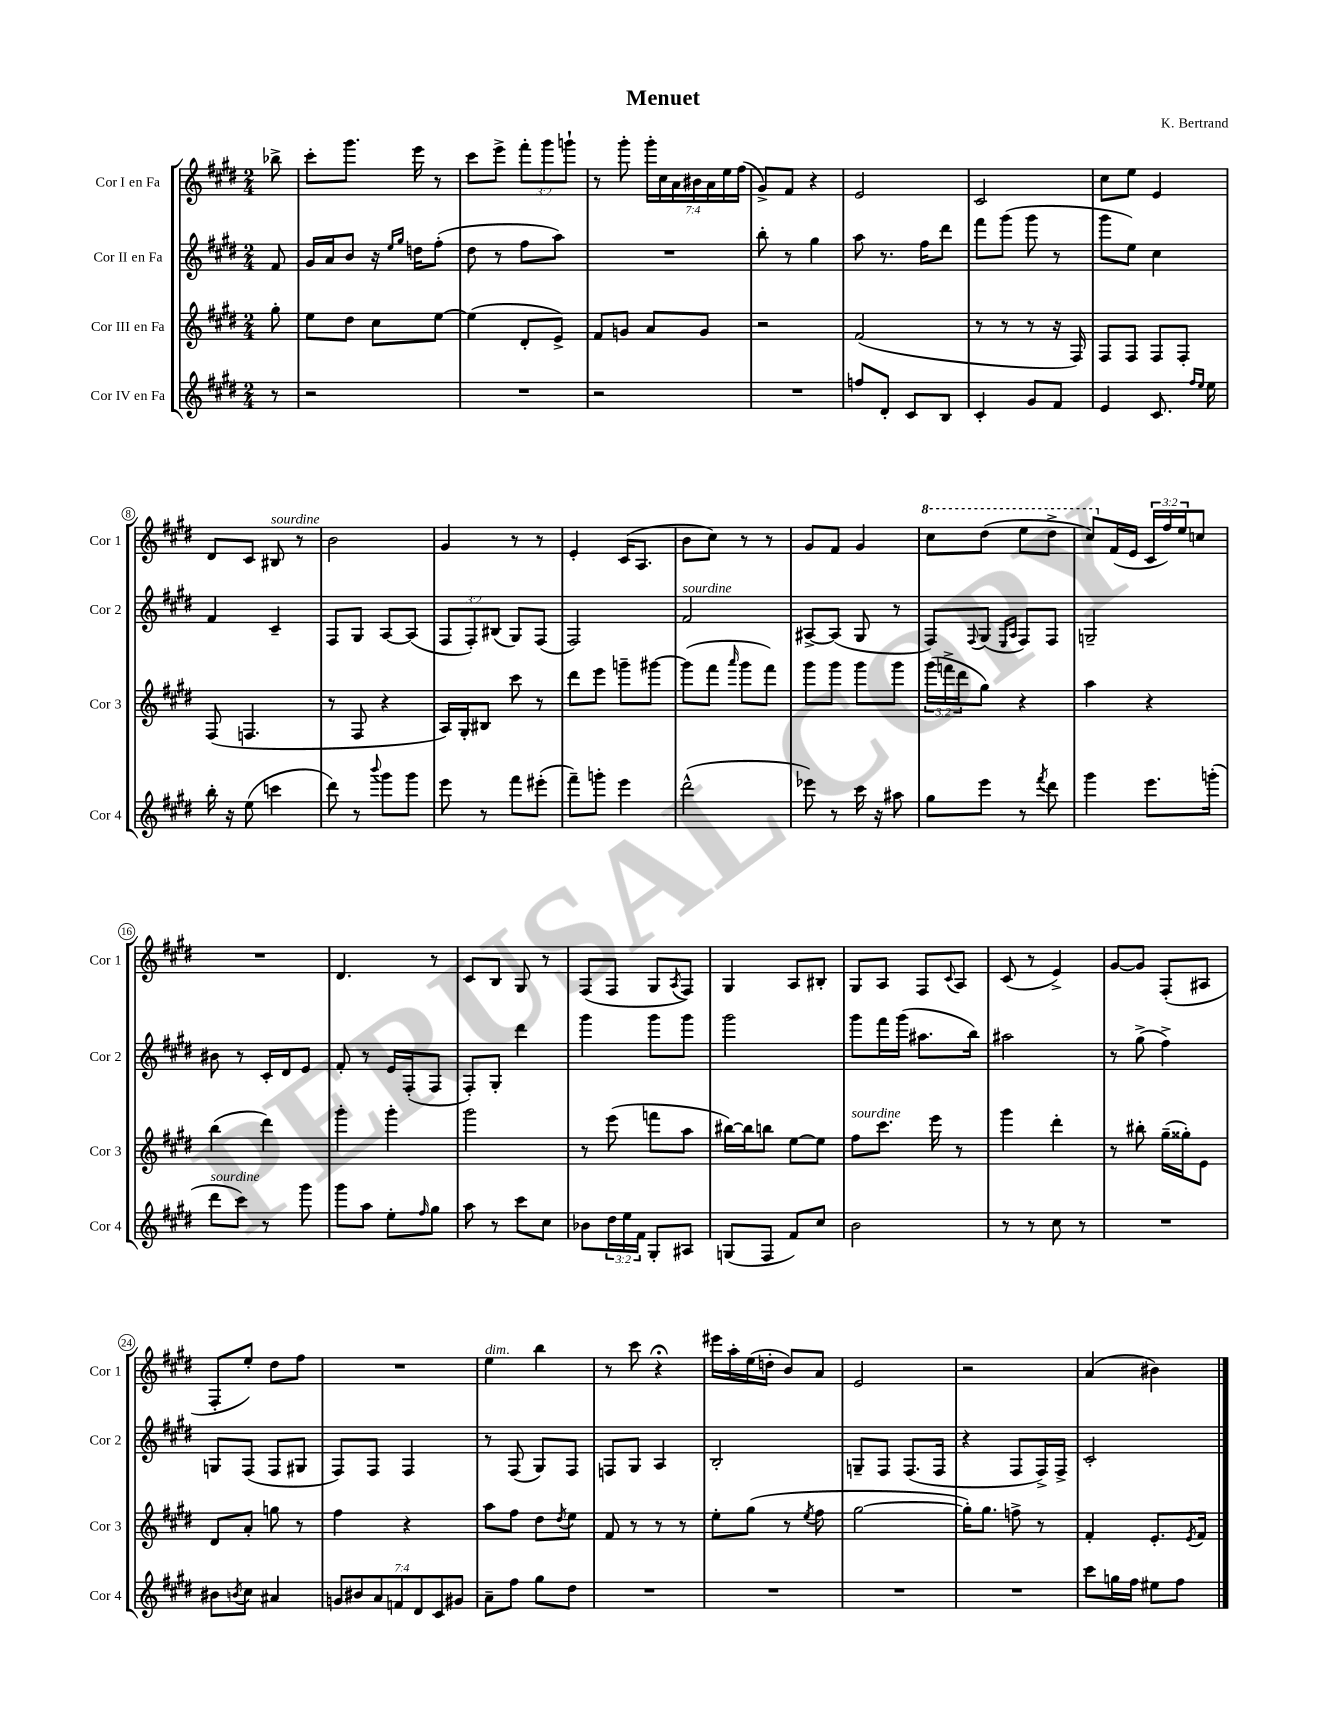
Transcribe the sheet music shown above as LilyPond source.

\header { title = "Menuet" composer = "K. Bertrand" }
<<
\new StaffGroup <<
\new Staff = "s0" \with { instrumentName = "Cor I en Fa" shortInstrumentName = "Cor 1" } {
    \clef treble \key e \major \numericTimeSignature \time 2/4 \override Staff.TupletNumber.text = #tuplet-number::calc-fraction-text \partial 8
    bes''8-> |
    cis'''8-. gis'''8. e'''16 r8 |
    cis'''8 e'''8-> \tuplet 3/2 { fis'''8-. gis'''8 g'''8-! } |
    r8 gis'''8-. \tuplet 7/4 { gis'''16-. cis''16 a'16 bis'16 a'16 e''16 fis''16( } |
    gis'8->) fis'8 r4 |
    e'2 |
    cis'2 |
    cis''8 e''8 e'4 |
    dis'8 cis'8 bis8^\markup { \italic "sourdine" } r8 |
    b'2 |
    gis'4 r8 r8 |
    e'4-. cis'16( a8. |
    b'8 cis''8) r8 r8 |
    gis'8 fis'8 gis'4 |
    \ottava #1 cis'''8 dis'''8( e'''8 dis'''8-> |
    cis'''8) \ottava #0 fis'16( e'16 \tuplet 3/2 { cis'16 fis''16) e''16 } c''8 |
    R2 |
    dis'4. r8 |
    cis'8 b8 gis8 r8 |
    fis8( fis8 gis8 \acciaccatura { a8 } fis8) |
    gis4 a8 bis8-. |
    gis8 a8 fis8 \appoggiatura { cis'8 } a8 |
    cis'8( r8 e'4->) |
    gis'8~ gis'8 fis8-.( ais8 |
    fis8-. e''8-.) dis''8 fis''8 |
    R2 |
    e''4^\markup { \italic "dim." } b''4 |
    r8 cis'''8 r4\fermata |
    eis'''16 a''16-. e''16( d''16-. b'8) a'8 |
    e'2 |
    r2 |
    a'4( bis'4) \bar "|." |
}
\new Staff = "s1" \with { instrumentName = "Cor II en Fa" shortInstrumentName = "Cor 2" } {
    \clef treble \key e \major \numericTimeSignature \time 2/4 \override Staff.TupletNumber.text = #tuplet-number::calc-fraction-text \partial 8
    fis'8 |
    gis'16 a'16 b'8 r16 \grace { e''16 gis''16 } d''16 fis''8-.( |
    dis''8 r8 fis''8 a''8) |
    R2 |
    b''8-. r8 gis''4 |
    a''8 r8. fis''16 dis'''8 |
    fis'''8 gis'''8( gis'''8 r8 |
    gis'''8 e''8) cis''4 |
    fis'4 cis'4-- |
    fis8 gis8 a8~ a8( |
    \tuplet 3/2 { fis8 fis8-.) bis8( } gis8) fis8( |
    fis2) |
    fis'2^\markup { \italic "sourdine" } |
    ais8~-> ais8( gis8 r8 |
    fis8) \appoggiatura { fis8 } gis8( \grace { e16 a16 } fis8) fis8 |
    g2-- |
    bis'8 r8 cis'16-. dis'16 e'8 |
    fis'8-. r8 e'16 fis16-.( fis8 |
    fis8-.) gis8-. dis'''4 |
    gis'''4 gis'''8 gis'''8 |
    gis'''2 |
    gis'''8 fis'''16 gis'''16( ais''8. b''16) |
    ais''2 |
    r8 gis''8->( fis''4->) |
    g8 fis8( fis8 gis8 |
    fis8) fis8 fis4 |
    r8 fis8( gis8) fis8 |
    f8 gis8 a4 |
    b2-. |
    g8-- fis8 fis8.( fis16 |
    r4 fis8 fis16->) fis16-> |
    cis'2-. \bar "|." |
}
\new Staff = "s2" \with { instrumentName = "Cor III en Fa" shortInstrumentName = "Cor 3" } {
    \clef treble \key e \major \numericTimeSignature \time 2/4 \override Staff.TupletNumber.text = #tuplet-number::calc-fraction-text \partial 8
    gis''8-. |
    e''8 dis''8 cis''8 e''8~ |
    e''4( dis'8-. e'8->) |
    fis'8 g'8 a'8 g'8 |
    r2 |
    fis'2( |
    r8 r8 r8 r16 fis16) |
    fis8 fis8 fis8 fis8-. |
    fis8( f4. |
    r8 fis8 r4 |
    a16) gis16-. bis8 cis'''8 r8 |
    dis'''8 e'''8 g'''8-- gis'''8~ |
    gis'''8( fis'''8 \grace { a'''16 } gis'''8 fis'''8) |
    gis'''8 gis'''8 gis'''8 gis'''8 |
    \tuplet 3/2 { gis'''16( f'''16-> dis'''16 } gis''8) r4 |
    a''4 r4 |
    b''4( dis'''4) |
    gis'''4-. gis'''4-. |
    gis'''2 |
    r8 e'''8( f'''8 a''8 |
    bis''16~) bis''16 b''8 e''8~ e''8 |
    fis''8^\markup { \italic "sourdine" } cis'''8. e'''16 r8 |
    gis'''4 dis'''4-. |
    r8 bis''8-. gis''16--( gisis''16-.) e'8 |
    dis'8 a'8-. g''8 r8 |
    fis''4 r4 |
    a''8 fis''8 dis''8 \acciaccatura { dis''8 } e''8 |
    fis'8 r8 r8 r8 |
    e''8-. gis''8( r8 \acciaccatura { e''8 } fis''8 |
    gis''2~ |
    gis''16-.) gis''8. f''8-> r8 |
    fis'4-. e'8.-. \acciaccatura { e'8 } fis'16 \bar "|." |
}
\new Staff = "s3" \with { instrumentName = "Cor IV en Fa" shortInstrumentName = "Cor 4" } {
    \clef treble \key e \major \numericTimeSignature \time 2/4 \override Staff.TupletNumber.text = #tuplet-number::calc-fraction-text \partial 8
    r8 |
    r2 |
    R2 |
    r2 |
    R2 |
    f''8 dis'8-. cis'8 b8 |
    cis'4-. gis'8 fis'8 |
    e'4 cis'8. \grace { fis''16 e''16 } e''16 |
    b''16-. r16 e''8( c'''4 |
    dis'''8) r8 \appoggiatura { b'''8 } gis'''8 gis'''8 |
    e'''8 r8 fis'''8 eis'''8-.( |
    fis'''8--) g'''8-. e'''4 |
    dis'''2-^( |
    ees'''8) r8 cis'''16 r16 ais''8 |
    gis''8 e'''8 r8 \acciaccatura { fis'''8 } dis'''8 |
    gis'''4 e'''8. g'''16-.( |
    dis'''8^\markup { \italic "sourdine" } cis'''8) r8 gis'''8 |
    gis'''8 a''8 e''8-. \grace { fis''16 } gis''8 |
    a''8 r8 cis'''8 cis''8 |
    bes'8 \tuplet 3/2 { dis''16 e''16 fis'16 } gis8-. ais8 |
    g8( fis8 fis'8) cis''8 |
    b'2 |
    r8 r8 cis''8 r8 |
    R2 |
    bis'8 \acciaccatura { b'8 } cis''8 ais'4 |
    \tuplet 7/4 { g'8 bis'8 a'8 f'8 dis'8 cis'8 gis'8 } |
    a'8-- fis''8 gis''8 dis''8 |
    R2 |
    R2 |
    R2 |
    R2 |
    cis'''8 g''16 fis''16 eis''8 fis''8 \bar "|." |
}
>>
>>
\layout { \context { \Score \override BarNumber.stencil = #(make-stencil-circler 0.1 0.3 ly:text-interface::print) } }
